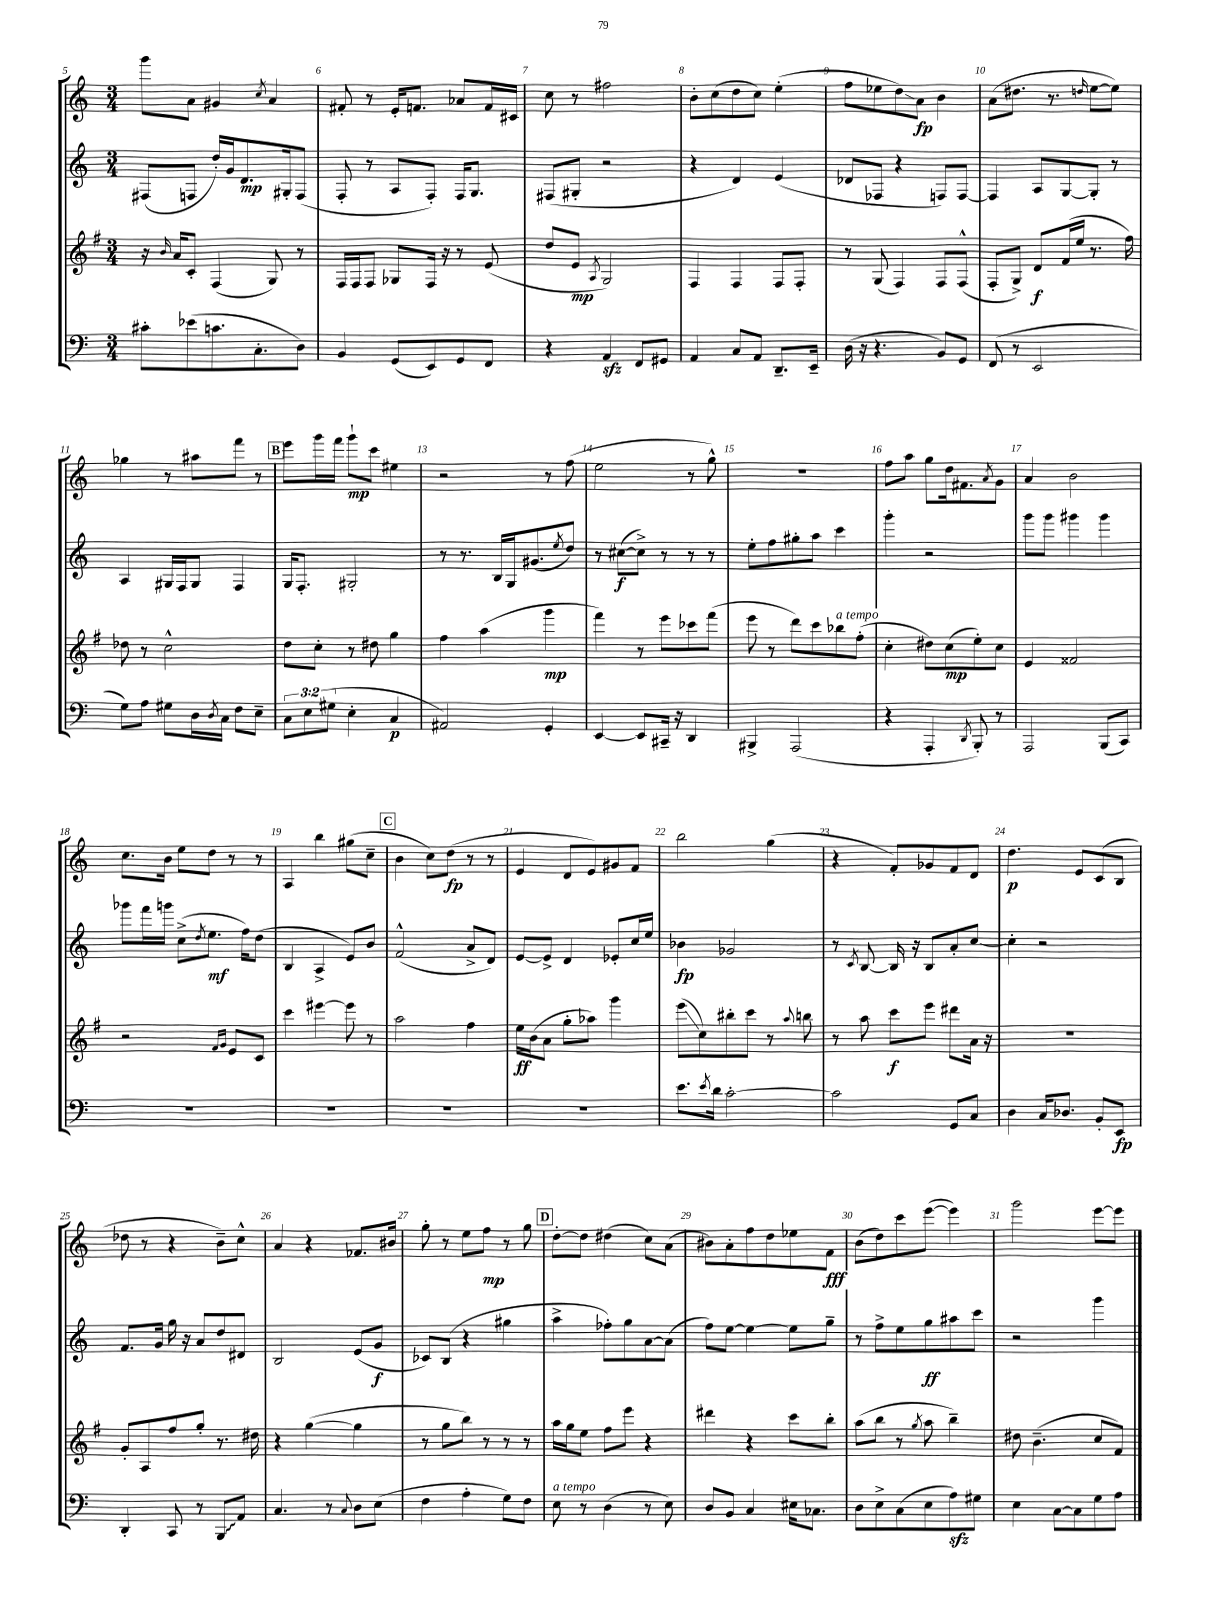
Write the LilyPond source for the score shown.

<<
\new StaffGroup <<
\new Staff = "s0" {
    \clef treble \key c \major \numericTimeSignature \time 3/4
    g'''8 a'8 gis'4 \acciaccatura { c''8 } a'4 |
    fis'8-. r8 e'16-. f'8. aes'8 f'16 cis'16 |
    c''8 r8 fis''2 |
    b'8-. c''8( d''8 c''8) e''4-.( |
    f''8 ees''8 d''8\glissando) a'8\fp b'4 |
    a'8( dis''8. r8. \grace { d''16 } e''8~ e''8) |
    ges''4 r8 ais''8 f'''8 r8 |
    \mark \markup { \box "B" } e'''8 g'''16 f'''16 g'''8-!\mp c'''8 eis''4 |
    r2 r8 f''8( |
    e''2 r8 g''8-^) |
    R2. |
    f''8 a''8 g''8 d''16 fis'8. \acciaccatura { a'8 } g'8 |
    a'4 b'2 |
    c''8. b'16 e''8 d''8 r8 r8 |
    a4 b''4 gis''8( c''8-- |
    \mark \markup { \box "C" } b'4 c''8) d''8\fp( r8 r8 |
    e'4 d'8 e'8) gis'8 f'8 |
    b''2 g''4( |
    r4 f'8-.) ges'8 f'8 d'8 |
    d''4.\p e'8 c'8( b8 |
    des''8 r8 r4 b'8--) c''8-^ |
    a'4 r4 fes'8. bis'16 |
    g''8-. r8 e''8 f''8\mp r8 g''8 |
    \mark \markup { \box "D" } d''8~-. d''8 dis''4( c''8) a'8( |
    bis'8) a'8-. f''8 d''8 ees''8 f'8\fff |
    b'8( d''8) c'''8 e'''8~( e'''4) |
    g'''2 e'''8~ e'''8 \bar "|." |
}
\new Staff = "s1" {
    \clef treble \key c \major \numericTimeSignature \time 3/4
    fis8( f8 d''16-.) g'16 d'8.\mp gis16-. f8( |
    f8-. r8 a8 f8-.) f16 g8. |
    fis8( gis8-. r2 |
    r4 d'4) e'4( |
    des'8 fes8 r4 f8) f8~ |
    f4 a8 g8~ g8-. r8 |
    a4 gis16 f16 gis8 f4 |
    \mark \markup { \box "B" } g16 f8.-. gis2-. |
    r8 r8. b16 g16 gis'8.( \acciaccatura { e''8 } d''8) |
    r8 cis''8~\f( cis''8->) r8 r8 r8 |
    e''8-. f''8 gis''8-. a''8 c'''4 |
    g'''4-. r2 |
    g'''8 g'''8 gis'''4 gis'''4 |
    ges'''8 f'''16 g'''16 c''8->( \acciaccatura { d''8 } e''8.\mf f''16) d''8( |
    b4 a4-> e'8) b'8 |
    \mark \markup { \box "C" } f'2-^( a'8-> d'8) |
    e'8~ e'8-> d'4 ees'8-. c''16 e''16 |
    bes'4\fp ges'2 |
    r8 \acciaccatura { c'8 } b8~ b16 r16 b8 a'8-. c''8~ |
    c''4-. r2 |
    f'8. g'16 g''16 r16 a'8 d''8 dis'8 |
    b2 e'8( g'8\f |
    ces'8) b8( r4 gis''4 |
    \mark \markup { \box "D" } a''4-> fes''8-.) g''8 a'8~ a'8( |
    f''8) e''8~ e''4~ e''8 g''8-- |
    r8 f''8-> e''8 g''8\ff ais''8 c'''8 |
    r2 g'''4 \bar "|." |
}
\new Staff = "s2" {
    \clef treble \key g \major \numericTimeSignature \time 3/4
    r16 \grace { b'16 } a'16 c'8-. fis4( g8) r8 |
    fis16 fis16 fis8 ges8 fis16 r16 r8 e'8( |
    d''8 e'8\mp \acciaccatura { a8 } g2) |
    fis4 fis4 fis8 fis8-. |
    r8 g8( fis4) fis8 fis8-^( |
    fis8-. g8->) d'8\f fis'16( e''16 r8. fis''16) |
    des''8 r8 c''2-^ |
    \mark \markup { \box "B" } d''8 c''8-. r8 dis''8 g''4 |
    fis''4 a''4( g'''4\mp |
    fis'''4) r8 e'''8 ces'''8 fis'''8( |
    e'''8 r8 d'''8) c'''8 bes''8^\markup { \italic "a tempo" } fis''8-.( |
    c''4-. dis''8) c''8\mp( e''8-.) c''8 |
    e'4 fisis'2 |
    r2 \grace { fis'16 g'16 } e'8 c'8 |
    c'''4 eis'''4~ eis'''8 r8 |
    \mark \markup { \box "C" } a''2 fis''4 |
    e''16\ff b'16( a'8 g''8-. aes''8) g'''4 |
    e'''8\glissando( c''8) bis''8-. c'''8 r8 \appoggiatura { a''8 } b''8 |
    r8 a''8 c'''8\f e'''8 dis'''8 a'16 r16 |
    R2. |
    g'8-. a8 fis''8 g''8-. r8. dis''16 |
    r4 g''4~( g''4 |
    r8 g''8 b''8) r8 r8 r8 |
    \mark \markup { \box "D" } a''16 g''16 e''8 fis''8 e'''8 r4 |
    dis'''4 r4 c'''8 b''8-. |
    a''8( b''8 r8 \acciaccatura { g''8 } a''8 b''4--) |
    dis''8 b'4.--( c''8 fis'8) \bar "|." |
}
\new Staff = "s3" {
    \clef bass \key c \major \numericTimeSignature \time 3/4 \override Staff.TupletNumber.text = #tuplet-number::calc-fraction-text
    cis'8-. ees'8( c'8. c8.-. d8) |
    b,4 g,8( e,8) g,8 f,8 |
    r4 a,4\sfz f,8 gis,8 |
    a,4 c8 a,8 d,8.-- e,16-- |
    d16( r16 r4. b,8) g,8 |
    f,8( r8 e,2 |
    g8) a8 gis8 d16 \acciaccatura { d8 } c16 f8 e8-- |
    \mark \markup { \box "B" } \tuplet 3/2 { c8 e8 gis8( } e4-. c4\p |
    ais,2) g,4-. |
    e,4~ e,8 cis,16-- r16 d,4 |
    bis,,4-> a,,2( |
    r4 a,,4-. \acciaccatura { d,8 } b,,8-.) r8 |
    a,,2 b,,8( c,8) |
    R2. |
    R2. |
    \mark \markup { \box "C" } R2. |
    R2. |
    e'8. \acciaccatura { e'8 } d'16 c'2~-. |
    c'2 g,8 c8 |
    d4 c16 des8. b,8-. e,8\fp |
    d,4-. c,8 r8 \once \override Glissando.style = #'zigzag b,,8\glissando a,8 |
    c4. r8 \appoggiatura { c8 } d8 e8( |
    f4 a4-. g8) f8 |
    \mark \markup { \box "D" } e8^\markup { \italic "a tempo" } r8 d4( r8 e8) |
    d8 b,8 c4 eis16 ces8. |
    d8 e8-> c8( e8 a8\sfz) gis8 |
    e4 c8~ c8 g8 a8 \bar "|." |
}
>>
>>
\layout { \context { \Score currentBarNumber = #5 \override BarNumber.break-visibility = ##(#f #t #t) barNumberVisibility = #all-bar-numbers-visible } }
